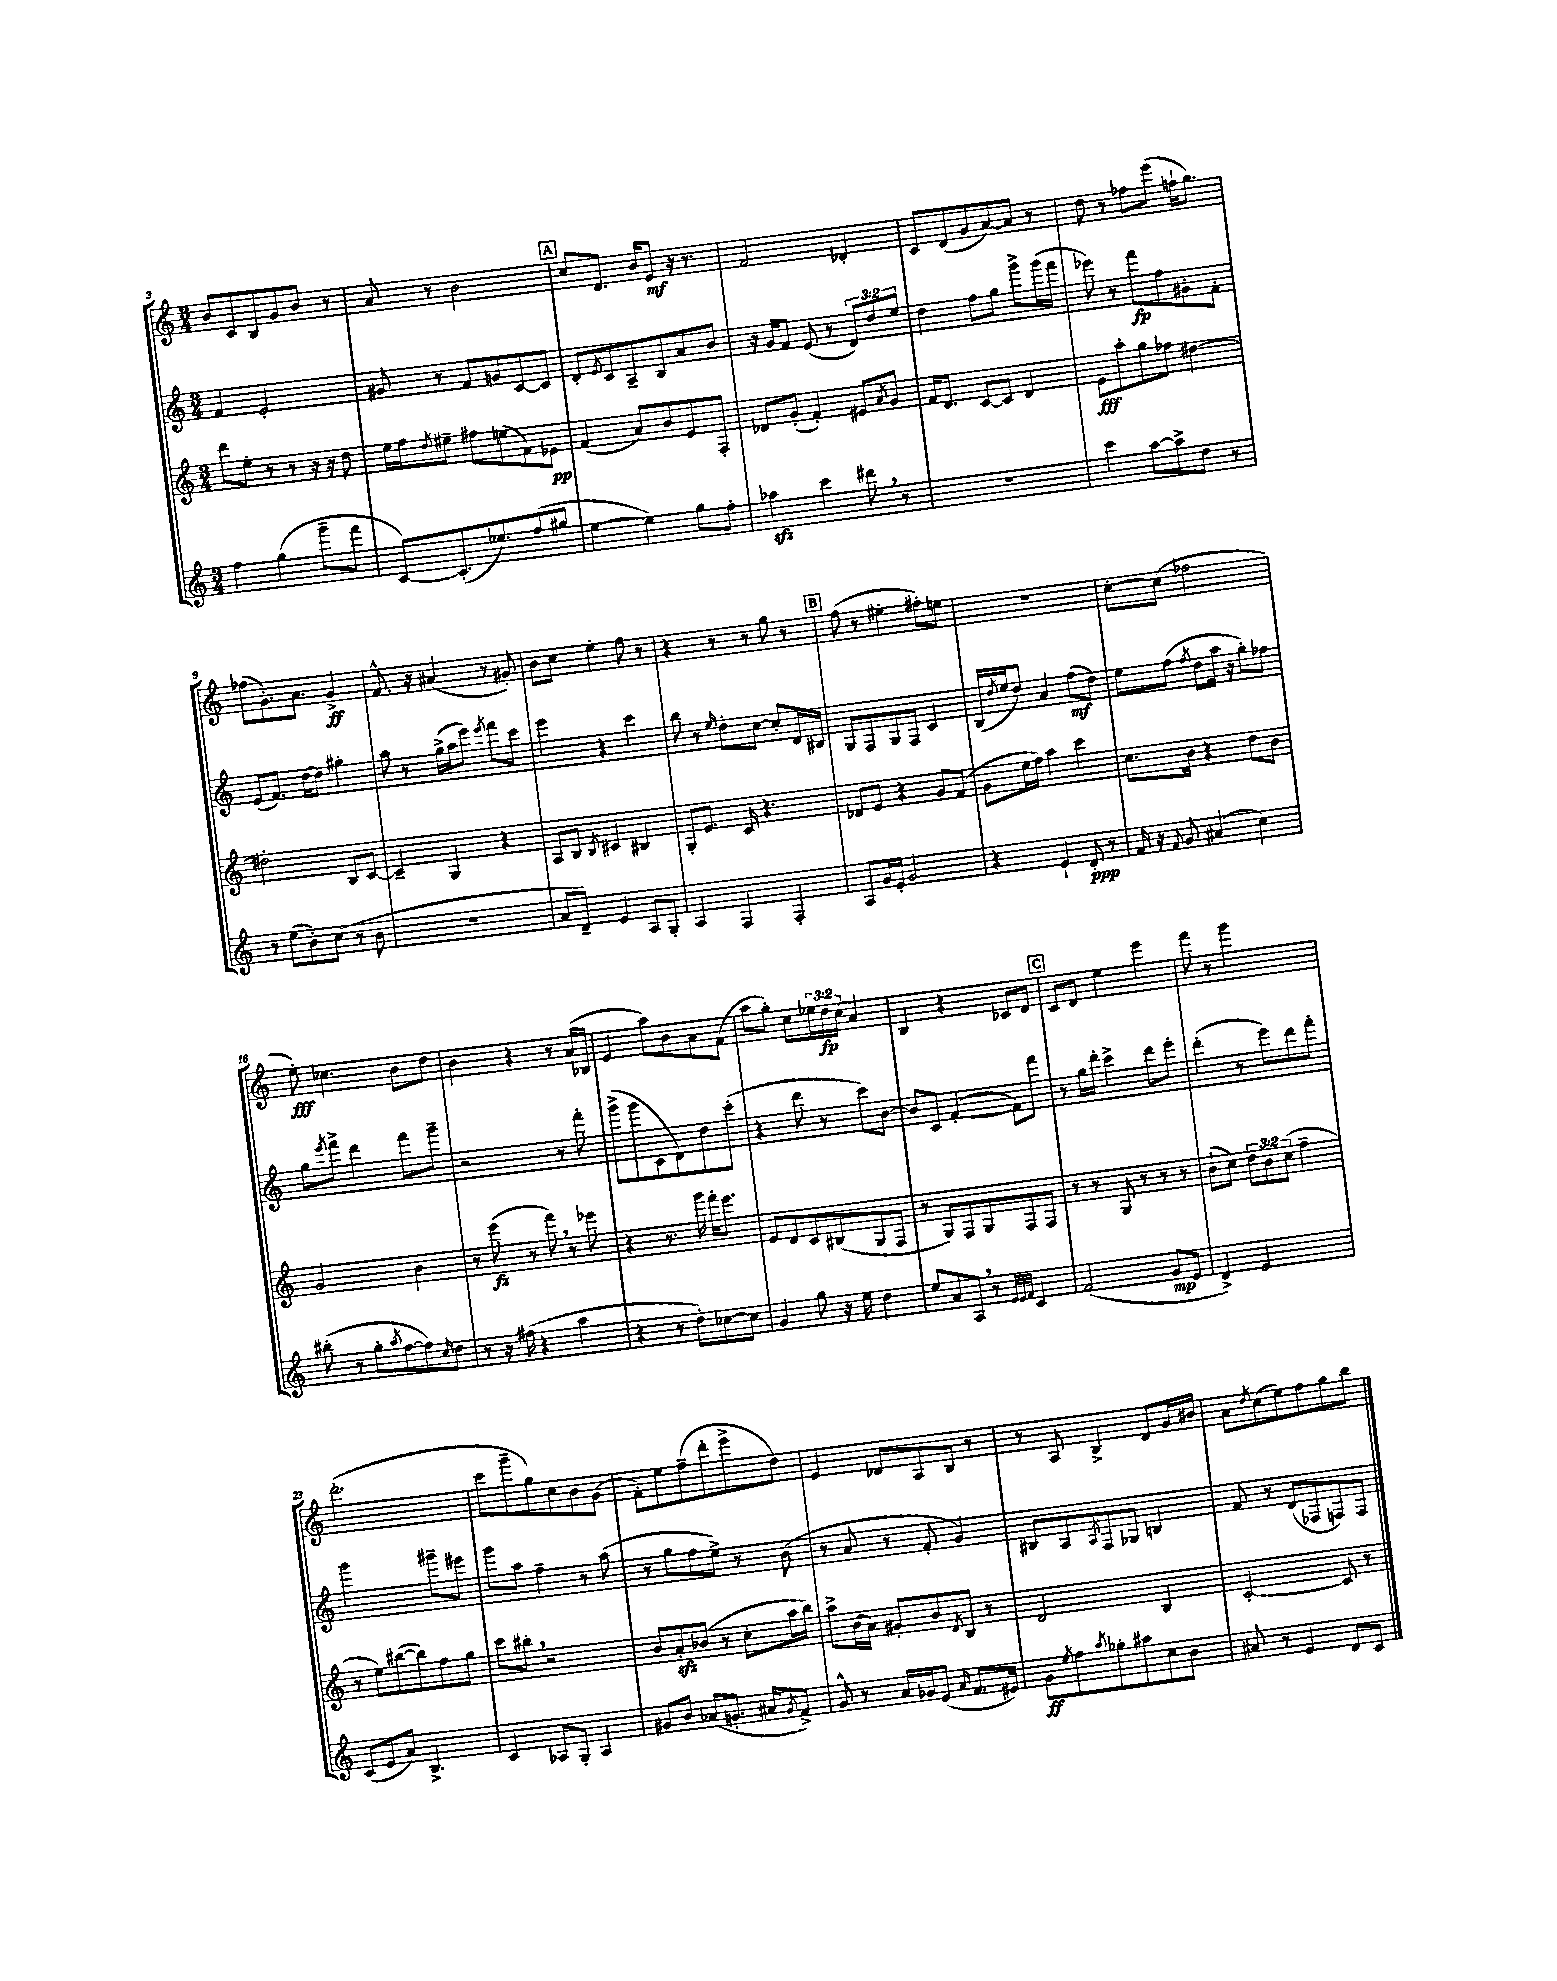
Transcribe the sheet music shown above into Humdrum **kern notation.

**kern	**dynam	**kern	**dynam	**kern	**dynam	**kern	**dynam
*part4	*part4	*part3	*part3	*part2	*part2	*part1	*part1
*staff4	*staff4	*staff3	*staff3	*staff2	*staff2	*staff1	*staff1
*clefG2	*	*clefG2	*	*clefG2	*	*clefG2	*
*k[]	*	*k[]	*	*k[]	*	*k[]	*
*M3/4	*	*M3/4	*	*M3/4	*	*M3/4	*
=3	=3	=3	=3	=3	=3	=3	=3
4ff\	.	8ddd\L	.	4f/	.	8b/L	.
.	.	8ee'\J	.	.	.	8c/	.
(4gg\	.	8r	.	2e'/	.	8B/	.
.	.	8r	.	.	.	8g/	.
8ggg~\L	.	16r	.	.	.	8b/J	.
.	.	16r	.	.	.	.	.
8fff\J	.	8dd\	.	.	.	8r	.
=4	=4	=4	=4	=4	=4	=4	=4
[8c/L)	.	16ee\LL	.	8g#X/	.	8a/	.
.	.	16ff\J	.	.	.	.	.
.	.	8qdd/	.	.	.	.	.
(8.c'/]	.	8ee#X~\J	.	8r	.	8r	.
.	.	8ff#X\L	.	8f/L	.	2b\	.
8.ee-X/)	.	.	.	.	.	.	.
.	.	(8een\	.	8gn/	.	.	.
(8ff/	.	8f\)	.	[8c/	.	.	.
8gg#X/J	.	8e-X\J	pp	8c/J]	.	.	.
!!LO:REH:place=s1:t=A
=5	=5	=5	=5	=5	=5	=5	=5
[4ee\	.	(4f/	.	8d'/L	.	8cc/L	.
.	.	.	.	8qe/	.	.	.
.	.	.	.	8c/	.	8.d/J	.
4ee\])	.	8a/L)	.	8A~/	.	.	.
.	.	.	.	.	.	16b/KL	.
.	.	8b/	.	8B/	.	8e/J	mf
8gg\L	.	8e/	.	8a/	.	16r	.
.	.	.	.	.	.	8.r	.
8ff'\J	.	8F'/J	.	8b/J	.	.	.
=6	=6	=6	=6	=6	=6	=6	=6
4aa-Xzz\	.	8d-X/L	.	16r	.	2f/	.
.	.	.	.	16g/KL	.	.	.
.	.	(8g'/J	.	8f/J	.	.	.
4ccc\	.	4f'/)	.	(8e/	.	.	.
.	.	.	.	8r	.	.	.
8ddd#X,\	.	8e#X/L	.	12d/L)	.	4d-X'/	.
.	.	.	.	12dd/	.	.	.
.	.	8qa/	.	.	.	.	.
8r	.	8g/J	.	.	.	.	.
.	.	.	.	12ee/J	.	.	.
=7	=7	=7	=7	=7	=7	=7	=7
2.r	.	16f/KL	.	4dd\	.	8c/L	.
.	.	8.d/J	.	.	.	.	.
.	.	.	.	.	.	(8d/	.
.	.	[8c/L	.	8ff\L	.	8g/	.
.	.	8c/J]	.	8gg\J	.	[8a/)	.
.	.	4d/	.	8ggg^\L	.	8a/J]	.
.	.	.	.	(16ggg\L	.	8r	.
.	.	.	.	16fff\JJ	.	.	.
=8	=8	=8	=8	=8	=8	=8	=8
4ccc\	.	8e\L	fff	8eee-X\)	.	8dd\	.
.	.	8aa'\	.	8r	.	8r	.
[8aa\L	.	8gg\	.	8fff\L	fp	8ff-X\L	.
8aa^\]	.	8ff-X\J	.	8ff\	.	(8eee\J	.
8dd\J	.	[4dd#X\	.	8g#X'\	.	16ffn`\KL	.
.	.	.	.	.	.	8.gg\J)	.
8r	.	.	.	8f'\J	.	.	.
!!LO:LB:g=z
=9	=9	=9	=9	=9	=9	=9	=9
8r	.	2dd#X'\]	.	(8e/L	.	(8ff-X\L	.
(8ee\L	.	.	.	8.f/J)	.	8.g'\)	.
8b'\)	.	.	.	.	.	.	.
.	.	.	.	[16dd\KL	.	8.a\J	.
(8cc\J	.	.	.	8dd\J]	.	.	.
8r	.	8B/L	.	4gg#X'\	.	4g^/	ff
8b\	.	[8c/J	.	.	.	.	.
=10	=10	=10	=10	=10	=10	=10	=10
2.r	.	4c~/]	.	8aa\	.	8.f^^/	.
.	.	.	.	8r	.	.	.
.	.	.	.	.	.	16r	.
.	.	4G/	.	(16gg^\LL	.	(4a#X/	.
.	.	.	.	16aa\J	.	.	.
.	.	.	.	8eee\J)	.	.	.
.	.	.	.	8qeee/	.	.	.
.	.	4r	.	8fff\L	.	8r	.
.	.	.	.	8ccc\J	.	8g#X'/)	.
=11	=11	=11	=11	=11	=11	=11	=11
8a/L	.	8A/L	.	4eee\	.	8b\L	.
8d~/J)	.	8B/J	.	.	.	8cc\J	.
.	.	8qB/	.	.	.	.	.
4e/	.	4c#X/	.	4r	.	4ee'\	.
8A/L	.	4B#X/	.	4ccc\	.	8ff\	.
8G'/J	.	.	.	.	.	8r	.
=12	=12	=12	=12	=12	=12	=12	=12
4A/	.	8G'/L	.	8bb\	.	4r	.
.	.	8.e/J	.	8r	.	.	.
.	.	.	.	16qqee/	.	.	.
4F/	.	.	.	8dd'\L	.	8r	.
.	.	16c/	.	.	.	.	.
.	.	4.r	.	[8cc\J	.	8r	.
4F'/	.	.	.	8cc'/L]	.	8gg\	.
.	.	.	.	16d/L	.	8r	.
.	.	.	.	16B#X/JJ	.	.	.
!!LO:REH:place=s1:t=B
=13	=13	=13	=13	=13	=13	=13	=13
8A/L	.	8d-X/L	.	8G/L	.	(8ff\	.
16g/L	.	8e/J	.	8F/	.	8r	.
16e'/JJ	.	.	.	.	.	.	.
2g/	.	4r	.	8G/	.	4ee#X'\	.
.	.	.	.	8F/J	.	.	.
.	.	8g/L	.	4c/	.	8ff#X'\L)	.
.	.	(8f/J	.	.	.	8een\J	.
=14	=14	=14	=14	=14	=14	=14	=14
4r	.	8g\L	.	(16B/LL	.	2.r	.
.	.	.	.	8qdd/	.	.	.
.	.	.	.	16ee/J	.	.	.
.	.	16ee\L	.	8dd/J)	.	.	.
.	.	16ff\JJ)	.	.	.	.	.
4e`/	.	4aa\	.	4a/	.	.	.
8d'/	ppp	4ccc\	.	(8ff\L	mf	.	.
8r	.	.	.	8dd\J)	.	.	.
=15	=15	=15	=15	=15	=15	=15	=15
16f/	.	8.cc\L	.	8ee\L	.	[8cc'\L	.
16r	.	.	.	.	.	.	.
8qqf/	.	.	.	.	.	.	.
8g/	.	.	.	(8ff\J	.	(8cc\J]	.
.	.	16b\Jk	.	.	.	.	.
.	.	.	.	8qff/	.	.	.
(4a#X/	.	4r	.	8dd\L	.	2ff-X\	.
.	.	.	.	16aa\Jk	.	.	.
.	.	.	.	16r	.	.	.
4cc\)	.	8dd\L	.	8gg'\L)	.	.	.
.	.	8b\J	.	8ff-X\J	.	.	.
!!LO:LB:g=z
=16	=16	=16	=16	=16	=16	=16	=16
(8bb#X'\	.	2g/	.	8gg\L	.	8ee'\)	fff
.	.	.	.	8qeee/	.	.	.
8r	.	.	.	8fff^\J	.	4.cc-X\	.
8gg'\L	.	.	.	4ddd\	.	.	.
8qaa/	.	.	.	.	.	.	.
[8ff\	.	.	.	.	.	.	.
8ff\])	.	4b\	.	8fff\L	.	8b\L	.
16qqcc/	.	.	.	.	.	.	.
8dd\J	.	.	.	8ggg~\J	.	8dd\J	.
=17	=17	=17	=17	=17	=17	=17	=17
8r	.	8r	.	2r	.	4b\	.
16r	.	(8eee\	fz	.	.	.	.
(16ff#X\	.	.	.	.	.	.	.
4r	.	8r	.	.	.	4r	.
.	.	8fff,\)	.	.	.	.	.
4aa\	.	8r	.	8r	.	8r	.
.	.	8eee-X\	.	8fff'\	.	(16a/LL	.
.	.	.	.	.	.	16B-X/JJ	.
=18	=18	=18	=18	=18	=18	=18	=18
4r	.	4r	.	(8ggg^\L	.	4e/	.
.	.	.	.	8ggg\	.	.	.
8r	.	8.r	.	8c\	.	8aa\L)	.
8dd'\L)	.	.	.	8d\)	.	8b\	.
.	.	16ggg\	.	.	.	.	.
[8cc-X\	.	16fff'\KL	.	8dd\	.	8a\	.
.	.	8.eee\J	.	.	.	.	.
8cc-\J]	.	.	.	(8ccc'\J	.	(8f\J	.
=19	=19	=19	=19	=19	=19	=19	=19
4g/	.	8e/L	.	4r	.	8aa\L	.
.	.	8d/	.	.	.	8gg'\J)	.
8gg\	.	8c/	.	8ddd\	.	8cc\L	.
16r	.	(8B#X/	.	8r	.	24ee-X\L	.
.	.	.	.	.	.	24dd\	fp
16ee\	.	.	.	.	.	.	.
.	.	.	.	.	.	(24cc\JJ	.
4dd\	.	8G/	.	8ccc\L)	.	4a/)	.
.	.	8F/J	.	[8b\J	.	.	.
=20	=20	=20	=20	=20	=20	=20	=20
8ee/L	.	8r	.	8b/L]	.	4B/	.
8a/	.	8G/L)	.	8c/J	.	.	.
8A,/J	.	8F/	.	([4f'/	.	4r	.
8r	.	8G/	.	.	.	.	.
32qqe/LLL	.	.	.	.	.	.	.
32qqe/	.	.	.	.	.	.	.
32qqf/JJJ	.	.	.	.	.	.	.
4c/	.	8F/	.	8f\L])	.	8c-X/L	.
.	.	8F/J	.	8fff\J	.	8d/J	.
!!LO:REH:place=s1:t=C
=21	=21	=21	=21	=21	=21	=21	=21
(2f/	.	8r	.	8r	.	8c/L	.
.	.	8r	.	16gg\LL	.	8d/J	.
.	.	.	.	16ddd'\JJ	.	.	.
.	.	8G/	.	4ccc^\	.	4ee\	.
.	.	8r	.	.	.	.	.
8g/L	mp	8r	.	8ddd\L	.	4eee\	.
8e/J	.	8r	.	8eee'\J	.	.	.
=22	=22	=22	=22	=22	=22	=22	=22
4d^/)	.	(8b`\L	.	(4ddd'\	.	8fff\	.
.	.	8cc\J)	.	.	.	8r	.
2e/	.	12dd\L	.	8r	.	2ggg\	.
.	.	12b\	.	.	.	.	.
.	.	.	.	8eee\L)	.	.	.
.	.	(12cc\J	.	.	.	.	.
.	.	4ff~\	.	8ddd\	.	.	.
.	.	.	.	8fff'\J	.	.	.
!!LO:LB:g=z
=23	=23	=23	=23	=23	=23	=23	=23
(8c/L	.	8r	.	2ggg\	.	(2.ddd'\	.
8e/	.	8ee\L)	.	.	.	.	.
8a/J)	.	([8bb#X\	.	.	.	.	.
4.B^/	.	8bb#\])	.	.	.	.	.
.	.	8ff\	.	8ggg#X~\L	.	.	.
.	.	8gg\J	.	8eee#X\J	.	.	.
=24	=24	=24	=24	=24	=24	=24	=24
4c/	.	8ccc\L	.	8ggg\L	.	8ccc\L	.
.	.	8bb#X',\J	.	8aa\J	.	8ggg~\	.
8A-X/L	.	2r	.	4ff~\	.	8gg\)	.
8G'/J	.	.	.	.	.	8cc\	.
4A-/	.	.	.	8r	.	8b\	.
.	.	.	.	(8aa\	.	(8g\J	.
=25	=25	=25	=25	=25	=25	=25	=25
8g#X/L	.	8b/L	.	8r	.	8f'\L)	.
8b/J	.	8azz'/	.	8gg\L	.	8ee\	.
(8a-X/L	.	(8b-X/J	.	8ff\	.	(8ff~\	.
8.gn'/J	.	8r	.	8ee^\J)	.	8ddd'\	.
.	.	8cc'\L	.	8r	.	8eee^\	.
16a#X/KL	.	.	.	.	.	.	.
8qg/	.	.	.	.	.	.	.
8f^/J)	.	16aa\L	.	(8b\	.	8dd\J)	.
.	.	16bb\JJ)	.	.	.	.	.
=26	=26	=26	=26	=26	=26	=26	=26
8g^^/	.	8aa^\L	.	8r	.	4e/	.
8r	.	(16b\L	.	8a/	.	.	.
.	.	16a\JJ)	.	.	.	.	.
16a/LL	.	8g#X'/L	.	8r	.	8d-X/L	.
16g-X/J	.	.	.	.	.	.	.
(8e/J	.	8b/	.	8f'/	.	8A/	.
16qqa/	.	8qd/	.	.	.	.	.
8.f/L	.	8B/J	.	4g/)	.	8B/J	.
.	.	8r	.	.	.	8r	.
16e#X/Jk)	.	.	.	.	.	.	.
=27	=27	=27	=27	=27	=27	=27	=27
8g\L	ff	2d/	.	8B#X/L	.	8r	.
8qee/	.	.	.	.	.	.	.
8ff\	.	.	.	8A/	.	8A/	.
8qaa/	.	.	.	8qA/	.	.	.
8gg-X'\	.	.	.	8F/	.	4B^/	.
8aa#X\	.	.	.	8G-X/J	.	.	.
8cc\	.	4B/	.	4Bn/	.	8d/L	.
8b\J	.	.	.	.	.	16g/L	.
.	.	.	.	.	.	16b#X/JJ	.
=28	=28	=28	=28	=28	=28	=28	=28
8a#X/	.	[2c'/	.	8f/	.	8a\L	.
.	.	.	.	.	.	8qdd/	.
8r	.	.	.	8r	.	(8cc\	.
4e/	.	.	.	(8d/L	.	8ee\)	.
.	.	.	.	8F-X/	.	8ff\	.
8d/L	.	8c/]	.	8Fn/)	.	8gg\	.
8c/J	.	8r	.	8F/J	.	8bb\J	.
==	==	==	==	==	==	==	==
*-	*-	*-	*-	*-	*-	*-	*-
